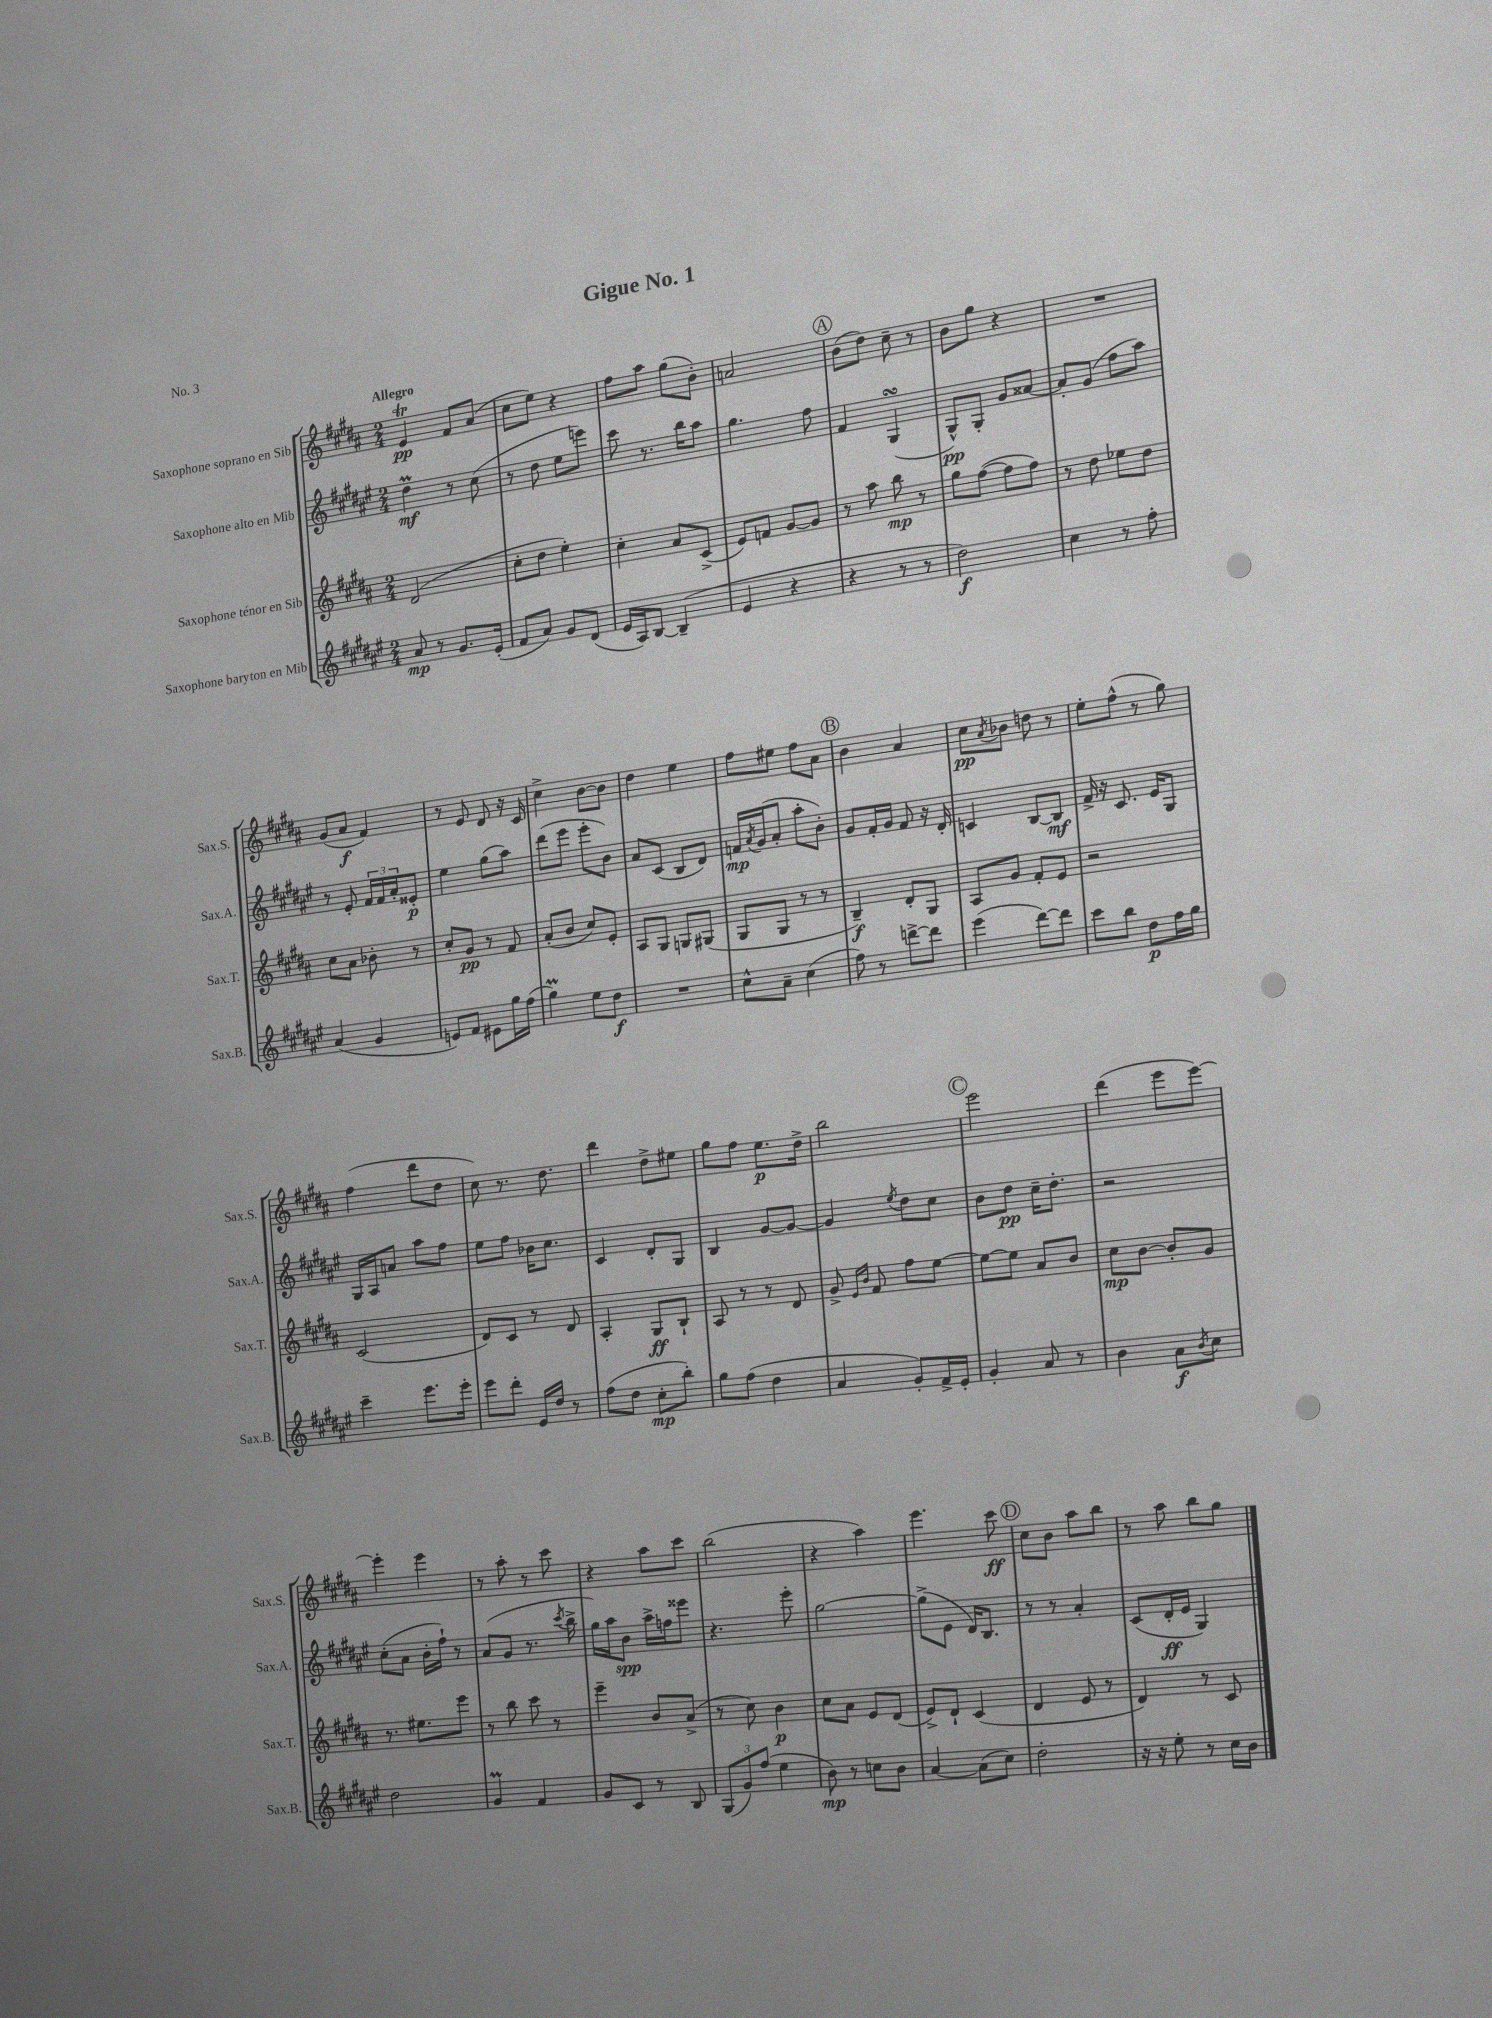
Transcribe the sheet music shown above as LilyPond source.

\header { title = "Gigue No. 1" piece = "No. 3" }
<<
\new StaffGroup <<
\new Staff = "s0" \with { instrumentName = "Saxophone soprano en Sib" shortInstrumentName = "Sax.S." } {
    \clef treble \key b \major \numericTimeSignature \time 2/4 \tempo "Allegro"
    e'4\trill\pp fis'8 ais'8( |
    cis''8 e''8) r4 |
    fis''8 ais''8 gis''8( b'8-.) |
    a'2 |
    \mark \markup { \circle "A" } b'8( dis''8) cis''8-- r8 |
    b'8 gis''8 r4 |
    R2 |
    gis'8( ais'8\f fis'4) |
    r8 e'8 dis'8 r16 cis'16 |
    cis''4-> b'8~ b'8 |
    dis''4 e''4 |
    fis''8 eis''8 fis''8 ais'8 |
    \mark \markup { \circle "B" } b'4 ais'4 |
    cis''8\pp \acciaccatura { ais'8 } bes'8 d''8 r8 |
    e''8-. fis''8-^( r8 gis''8) |
    fis''4( dis'''8 dis''8 |
    cis''8) r8. dis''8. |
    dis'''4 dis''8-> eis''8 |
    gis''8 fis''8 e''8.\p dis''16-> |
    b''2 |
    \mark \markup { \circle "C" } e'''2 |
    dis'''4( e'''8 e'''8~) |
    e'''4-. e'''4 |
    r8 ais''8-. r8 cis'''8 |
    r4 ais''8 cis'''8 |
    b''2( |
    r4 ais''4) |
    e'''4. cis'''8\ff |
    \mark \markup { \circle "D" } cis''8 b'8 ais''8 b''8 |
    r8 ais''8 b''8 gis''8 \bar "|." |
}
\new Staff = "s1" \with { instrumentName = "Saxophone alto en Mib" shortInstrumentName = "Sax.A." } {
    \clef treble \key fis \major \numericTimeSignature \time 2/4
    dis''4\prall\mf r8 cis''8( |
    r8 dis''8 eis''8 e'''8) |
    cis'''8 r8. b''16 ais''8 |
    gis''4. fis''8 |
    \mark \markup { \circle "A" } fis'4 gis4\turn( |
    gis8-^\pp) gis8-. gis'8 aisis'8~ |
    aisis'8-. gis'8( fis''8 ais''8) |
    r8 eis'8-. \tuplet 3/2 { fis'16 fis'16 ais'16-. } eisis'8-.\p |
    eis''4 gis''8( ais''8) |
    dis'''8( eis'''8 eis'''8-. b'8) |
    ais'8 cis'8( b8 dis'8) |
    f'16\mp \acciaccatura { ais'8 } gis'16( ais'8-. ais''8-. b'8-.) |
    \mark \markup { \circle "B" } gis'8 fis'16-. gis'16 fis'8 r16 dis'16-. |
    c'4 b8~ b8\mf |
    fis'16-> r16 cis'8. eis'16 gis8 |
    gis16 ais16 a'8 ais''8 fis''8 |
    eis''8 fis''8 bes'16 cis''8. |
    cis'4 dis'8-. gis8 |
    b4 gis'8~ gis'8~ |
    gis'4 \acciaccatura { eis''8 } dis''8 cis''8 |
    \mark \markup { \circle "C" } b'8 dis''8\pp cis''16-- dis''8.-. |
    r2 |
    cis''8-.( ais'8 b'16-. fis''16-!) r8 |
    ais'8( gis'8 r8. \acciaccatura { cis'''8 } b''16-> |
    gis''16) ais''16 b'8\spp ais''16-> f''16 eisis'''8 |
    r4. eis'''8-. |
    gis''2~ |
    gis''8->( eis'8 dis'16) b8. |
    \mark \markup { \circle "D" } r8 r8 ais'4-. |
    cis'8( dis'16-.\ff eis'16 gis4) \bar "|." |
}
\new Staff = "s2" \with { instrumentName = "Saxophone ténor en Sib" shortInstrumentName = "Sax.T." } {
    \clef treble \key b \major \numericTimeSignature \time 2/4
    dis'2( |
    cis''8-. dis''8 e''4-.) |
    cis''4-. ais'8 cis'8->( |
    e'8) f'8 gis'8~ gis'8 |
    \mark \markup { \circle "A" } r8 ais''8 b''8\mp r8 |
    gis''8 fis''8~( fis''8 fis''8) |
    r8 dis''8 ees''8 dis''8 |
    cis''8 ais'8 bes'8-. r8 |
    cis''8-. gis'8\pp r8 fis'8 |
    ais'8-.( b'8 cis''8) e'8-. |
    ais8 gis8 g8 gis8( |
    gis8 gis8 r8 r8 |
    \mark \markup { \circle "B" } b4--\f) dis'8-. gis8 |
    ais8 gis'8 fis'8-. e'8 |
    r2 |
    cis'2( |
    dis'8) cis'8 r8 dis'8 |
    ais4-. gis8\ff b8-! |
    ais8 r8 r8 dis'8 |
    gis'8-> \grace { e'16 b'16 } fis'8 fis''8 e''8~ |
    \mark \markup { \circle "C" } e''8~ e''8 ais'8 b'8 |
    cis''8\mp b'8~ b'8-. gis'8 |
    r8. eis''8. e'''8 |
    r8 b''8 cis'''8 r8 |
    e'''4-- b'8 ais'8->( |
    r8 cis''8) b'4\p |
    cis''8 ais'8 e'8 dis'8( |
    e'8->) dis'8-! cis'4( |
    \mark \markup { \circle "D" } dis'4 e'8 r8 |
    dis'4) r8 cis'8 \bar "|." |
}
\new Staff = "s3" \with { instrumentName = "Saxophone baryton en Mib" shortInstrumentName = "Sax.B." } {
    \clef treble \key fis \major \numericTimeSignature \time 2/4
    ais'8\mp r8 gis'8. eis'16-.( |
    fis'8 ais'8) gis'8 dis'8( |
    eis'16 ais16) b8~ b4--( |
    eis'4 r4 |
    \mark \markup { \circle "A" } r4 r8 r8 |
    dis''2\f) |
    cis''4 r8 fis''8-. |
    ais'4( gis'4 |
    e'8) fis'8 eis'8 gis''16 fis''16( |
    gis''4\prall) eis''8 dis''8\f |
    R2 |
    cis''8-^ ais'8-- cis''4( |
    \mark \markup { \circle "B" } fis''8) r8 d'''8~-> d'''8 |
    eis'''4( dis'''8~) dis'''8 |
    cis'''8 b''8 dis''8\p fis''16 gis''16 |
    cis'''4-- eis'''8. eis'''16-. |
    eis'''8 dis'''8-. eis'16 dis''16 r8 |
    fis''8( dis''8 cis''8-.\mp b''8-.) |
    gis''8 fis''8( dis''4 |
    ais'4 gis'8-.) fis'16-> eis'16-. |
    \mark \markup { \circle "C" } gis'4-. ais'8 r8 |
    b'4 ais'8\f \acciaccatura { b'8 } cis''8 |
    dis''2 |
    gis'4\prall fis'4 |
    gis'8 cis'8 r8 b8 |
    \tuplet 3/2 { gis8( gis'8) fis''8( } eis''4 |
    b'8\mp) r8 c''8 b'8 |
    ais'4~ ais'8( cis''8) |
    \mark \markup { \circle "D" } dis''2-. |
    r16 r16 eis''8-. r8 cis''16 b'16 \bar "|." |
}
>>
>>
\layout { \context { \Score \remove "Bar_number_engraver" } }
